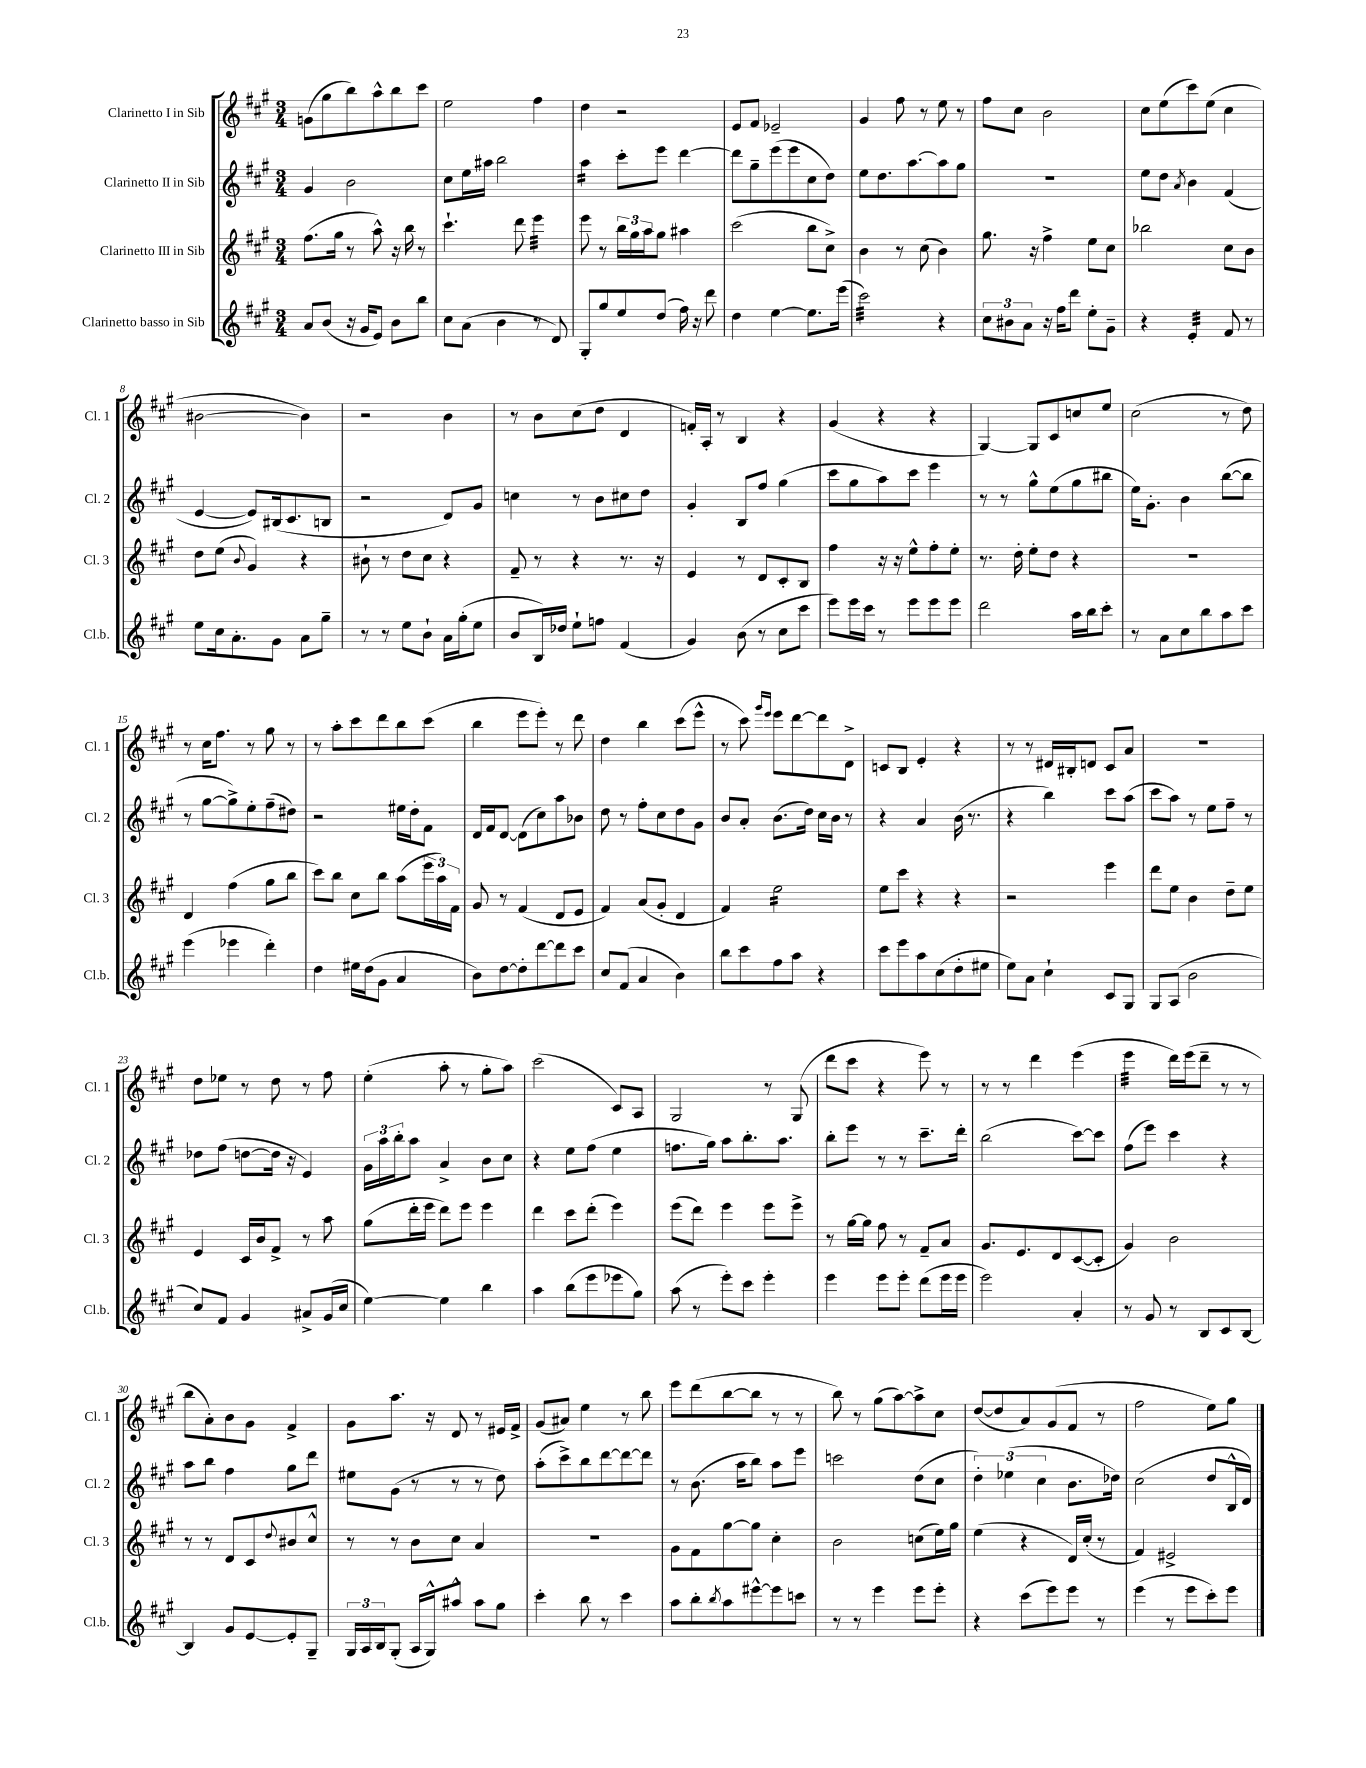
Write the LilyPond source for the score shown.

<<
\new StaffGroup <<
\new Staff = "s0" \with { instrumentName = "Clarinetto I in Sib" shortInstrumentName = "Cl. 1" } {
    \clef treble \key a \major \numericTimeSignature \time 3/4
    g'8( gis''8 b''8) a''8-^ b''8 cis'''8 |
    e''2 fis''4 |
    d''4 r2 |
    e'8 fis'8 ees'2-- |
    gis'4 fis''8 r8 e''8 r8 |
    fis''8 cis''8 b'2 |
    cis''8 e''8( cis'''8) e''8( cis''4 |
    bis'2~ bis'4) |
    r2 b'4 |
    r8 b'8 cis''8( d''8 d'4 |
    f'16-.) a16-. r8 b4 r4 |
    gis'4( r4 r4 |
    gis4~) gis8 cis'8 c''8 e''8 |
    cis''2( r8 d''8) |
    r8 cis''16 fis''8. r8 gis''8 r8 |
    r8 a''8-. cis'''8 d'''8 b''8 cis'''8( |
    b''4 e'''8 e'''8-.) r8 d'''8 |
    d''4 b''4 cis'''8( e'''8-^ |
    r8 cis'''8) \grace { gis'''16 e'''16 } e'''8 d'''8~ d'''8 d'8-> |
    c'8 b8 e'4-. r4 |
    r8 r8 dis'16 bis16-. d'8 cis'8 a'8 |
    R2. |
    d''8 ees''8 r8 d''8 r8 fis''8 |
    e''4-.( a''8-. r8 gis''8-. a''8) |
    cis'''2( cis'8) a8 |
    gis2 r8 gis8( |
    d'''8 cis'''8 r4 e'''8) r8 |
    r8 r8 d'''4 e'''4( |
    e'''4:32 d'''16) e'''16( d'''8-- r8 r8 |
    b''8 a'8-.) b'8 gis'8 fis'4-> |
    gis'8 a''8. r16 d'8 r8 eis'16 fis'16-> |
    gis'8( ais'8) e''4 r8 b''8 |
    e'''8 d'''8( b''8~ b''8 r8 r8 |
    b''8) r8 gis''8( a''8~) a''8-> cis''8 |
    d''8~( d''8 a'8) gis'8( fis'8 r8 |
    fis''2 e''8) gis''8 \bar "|." |
}
\new Staff = "s1" \with { instrumentName = "Clarinetto II in Sib" shortInstrumentName = "Cl. 2" } {
    \clef treble \key a \major \numericTimeSignature \time 3/4
    gis'4 b'2 |
    cis''8 e''16 ais''16 b''2 |
    a''4:16 cis'''8-. e'''8 d'''4~ |
    d'''8 gis''8-- e'''8( e'''8 cis''8 d''8) |
    e''8 d''8. a''8.~ a''8 gis''8 |
    R2. |
    e''8 d''8 \acciaccatura { a'8 } b'4 fis'4( |
    e'4~ e'8) bis16( cis'8. b8 |
    r2 d'8) gis'8 |
    c''4 r8 b'8 cis''8 d''8 |
    gis'4-. b8 fis''8 gis''4( |
    cis'''8 gis''8 a''8) cis'''8 e'''4 |
    r8 r8 gis''8-^ e''8( gis''8 bis''8 |
    e''16) gis'8.-. b'4 b''8~( b''8 |
    r8 gis''8~ gis''8->) e''8-. fis''8--( dis''8) |
    r2 eis''16 d''16-. fis'8 |
    d'16 fis'16 d'8~ d'8( cis''8) a''8 bes'8 |
    d''8 r8 fis''8-. cis''8 d''8 gis'8 |
    b'8 a'8-. b'8.( d''16) cis''16 b'16 r8 |
    r4 a'4 b'16( r8. |
    r4 b''4) cis'''8 a''8( |
    cis'''8 a''8) r8 e''8 fis''8-- r8 |
    des''8 fis''8( d''8~ d''16 r16 e'4) |
    \tuplet 3/2 { gis'16 a''16 b''16-. } a''8 a'4-> b'8 cis''8 |
    r4 e''8 fis''8( e''4 |
    f''8. gis''16) a''8 b''8.-. a''8. |
    b''8-. e'''8 r8 r8 cis'''8.-- d'''16-. |
    b''2( cis'''8~) cis'''8 |
    fis''8( e'''8) cis'''4 r4 |
    a''8 b''8 fis''4 gis''8 d'''8 |
    eis''8 gis'8( r8 r8 r8 d''8) |
    a''8-.( cis'''8->) b''8 d'''8~ d'''8~ d'''8 |
    r8 b'8.( a''16 b''8) a''8 e'''8 |
    c'''2 d''8( cis''8 |
    \tuplet 3/2 { d''4-.) ees''4( cis''4 } b'8. des''16) |
    cis''2( d''8 b16-^ d'16) \bar "|." |
}
\new Staff = "s2" \with { instrumentName = "Clarinetto III in Sib" shortInstrumentName = "Cl. 3" } {
    \clef treble \key a \major \numericTimeSignature \time 3/4
    fis''8.( gis''16 r8 a''8-^) r16 b''16 r8 |
    cis'''4.-! d'''8 e'''4:32 |
    e'''8 r8 \tuplet 3/2 { b''16 gis''16 a''16 } gis''8 ais''4 |
    cis'''2( b''8 cis''8->) |
    b'4 r8 cis''8( b'4) |
    gis''8. r16 fis''4-> e''8 cis''8 |
    bes''2 cis''8 b'8 |
    d''8 e''8( \appoggiatura { b'8 } gis'4) r4 |
    bis'8-! r8 d''8 cis''8 r4 |
    fis'8-- r8 r4 r8. r16 |
    e'4 r8 d'8 cis'8-. b8 |
    fis''4 r16 r16 e''8-^ fis''8-. e''8-. |
    r8. d''16-. e''8-. d''8 r4 |
    R2. |
    d'4 fis''4( gis''8 b''8 |
    cis'''8) b''8 cis''8 b''8 a''8( \tuplet 3/2 { e'''16 a''16) fis'16 } |
    gis'8 r8 fis'4( d'8 e'8 |
    fis'4) a'8( gis'8-. d'4 |
    fis'4) e''2:16 |
    e''8 cis'''8 r4 r4 |
    r2 e'''4 |
    d'''8 e''8 b'4 d''8-- e''8 |
    e'4 cis'16 b'16 fis'8-> r8 a''8 |
    gis''8( d'''16-. e'''16 d'''8) e'''8 e'''4 |
    d'''4 cis'''8 d'''8-.( e'''4) |
    e'''8( d'''8) e'''4 e'''8 e'''8-> |
    r8 gis''16~ gis''16 fis''8 r8 fis'8-- a'8 |
    gis'8. e'8. d'8 cis'8~( cis'8-. |
    gis'4) b'2 |
    r8 r8 d'8 cis'8 \appoggiatura { d''8 } bis'8 cis''8-^ |
    r8 r8 b'8 cis''8 a'4 |
    R2. |
    gis'8 fis'8 gis''8~ gis''8 cis''4-. |
    b'2 c''8( e''16) gis''16 |
    e''4( r4 d'16) cis''16-.( r8 |
    fis'4) eis'2-> \bar "|." |
}
\new Staff = "s3" \with { instrumentName = "Clarinetto basso in Sib" shortInstrumentName = "Cl.b." } {
    \clef treble \key a \major \numericTimeSignature \time 3/4
    a'8 b'8( r16 gis'16 e'8) b'8 b''8 |
    cis''8 a'8( b'4 r8 d'8) |
    gis8-. gis''8 e''8 d''8( fis''16) r16 d'''8 |
    d''4 e''4~ e''8. e'''16( |
    cis'''2:32) r4 |
    \tuplet 3/2 { cis''8 bis'8 a'8 } r16 fis''16 d'''8 e''8-. gis'8-- |
    r4 e'4:32-. fis'8 r8 |
    e''8 cis''16 a'8.-. gis'8 a'8 gis''8-- |
    r8 r8 e''8 b'8-! a'16 gis''16-.( e''8 |
    b'8 b16) des''16 e''8-! f''8 fis'4( |
    gis'4) b'8( r8 cis''8 cis'''8 |
    e'''8) e'''16 cis'''16 r8 e'''8 e'''8 e'''8 |
    d'''2 a''16 b''16 cis'''8-. |
    r8 a'8 cis''8 b''8 a''8 cis'''8 |
    e'''4( ees'''4 d'''4-.) |
    d''4 eis''16 d''16( gis'8 a'4 |
    b'8) d''8~ d''8-. d'''8~ d'''8 cis'''8 |
    cis''8 fis'8( a'4 b'4) |
    b''8 cis'''8 fis''8 a''8 r4 |
    cis'''8 e'''8 a''8 cis''8( d''8-. eis''8 |
    e''8) a'8 cis''4-! cis'8 gis8 |
    gis8 a8( b'2 |
    cis''8) fis'8 gis'4 ais'8-> gis'16( cis''16 |
    e''4~) e''4 b''4 |
    a''4 b''8( e'''8 ees'''8 gis''8) |
    a''8( r8 e'''8-.) cis'''8 e'''4-. |
    e'''4 e'''8 e'''8-. d'''8( e'''16 e'''16 |
    e'''2) a'4-. |
    r8 gis'8 r8 b8 cis'8 b8~ |
    b4 gis'8 e'8~ e'8-. gis8-- |
    \tuplet 3/2 { gis16 a16 b16 } gis8-.( a16 gis16-^) ais''8-^ ais''8 gis''8 |
    cis'''4-. b''8 r8 cis'''4 |
    a''8 b''8-. \acciaccatura { b''8 } a''8 eis'''8~-^ eis'''8 c'''8 |
    r8 r8 e'''4 e'''8 e'''8-. |
    r4 cis'''8( e'''8) e'''8 r8 |
    e'''4( r8 e'''8 cis'''8-.) e'''8 \bar "|." |
}
>>
>>
